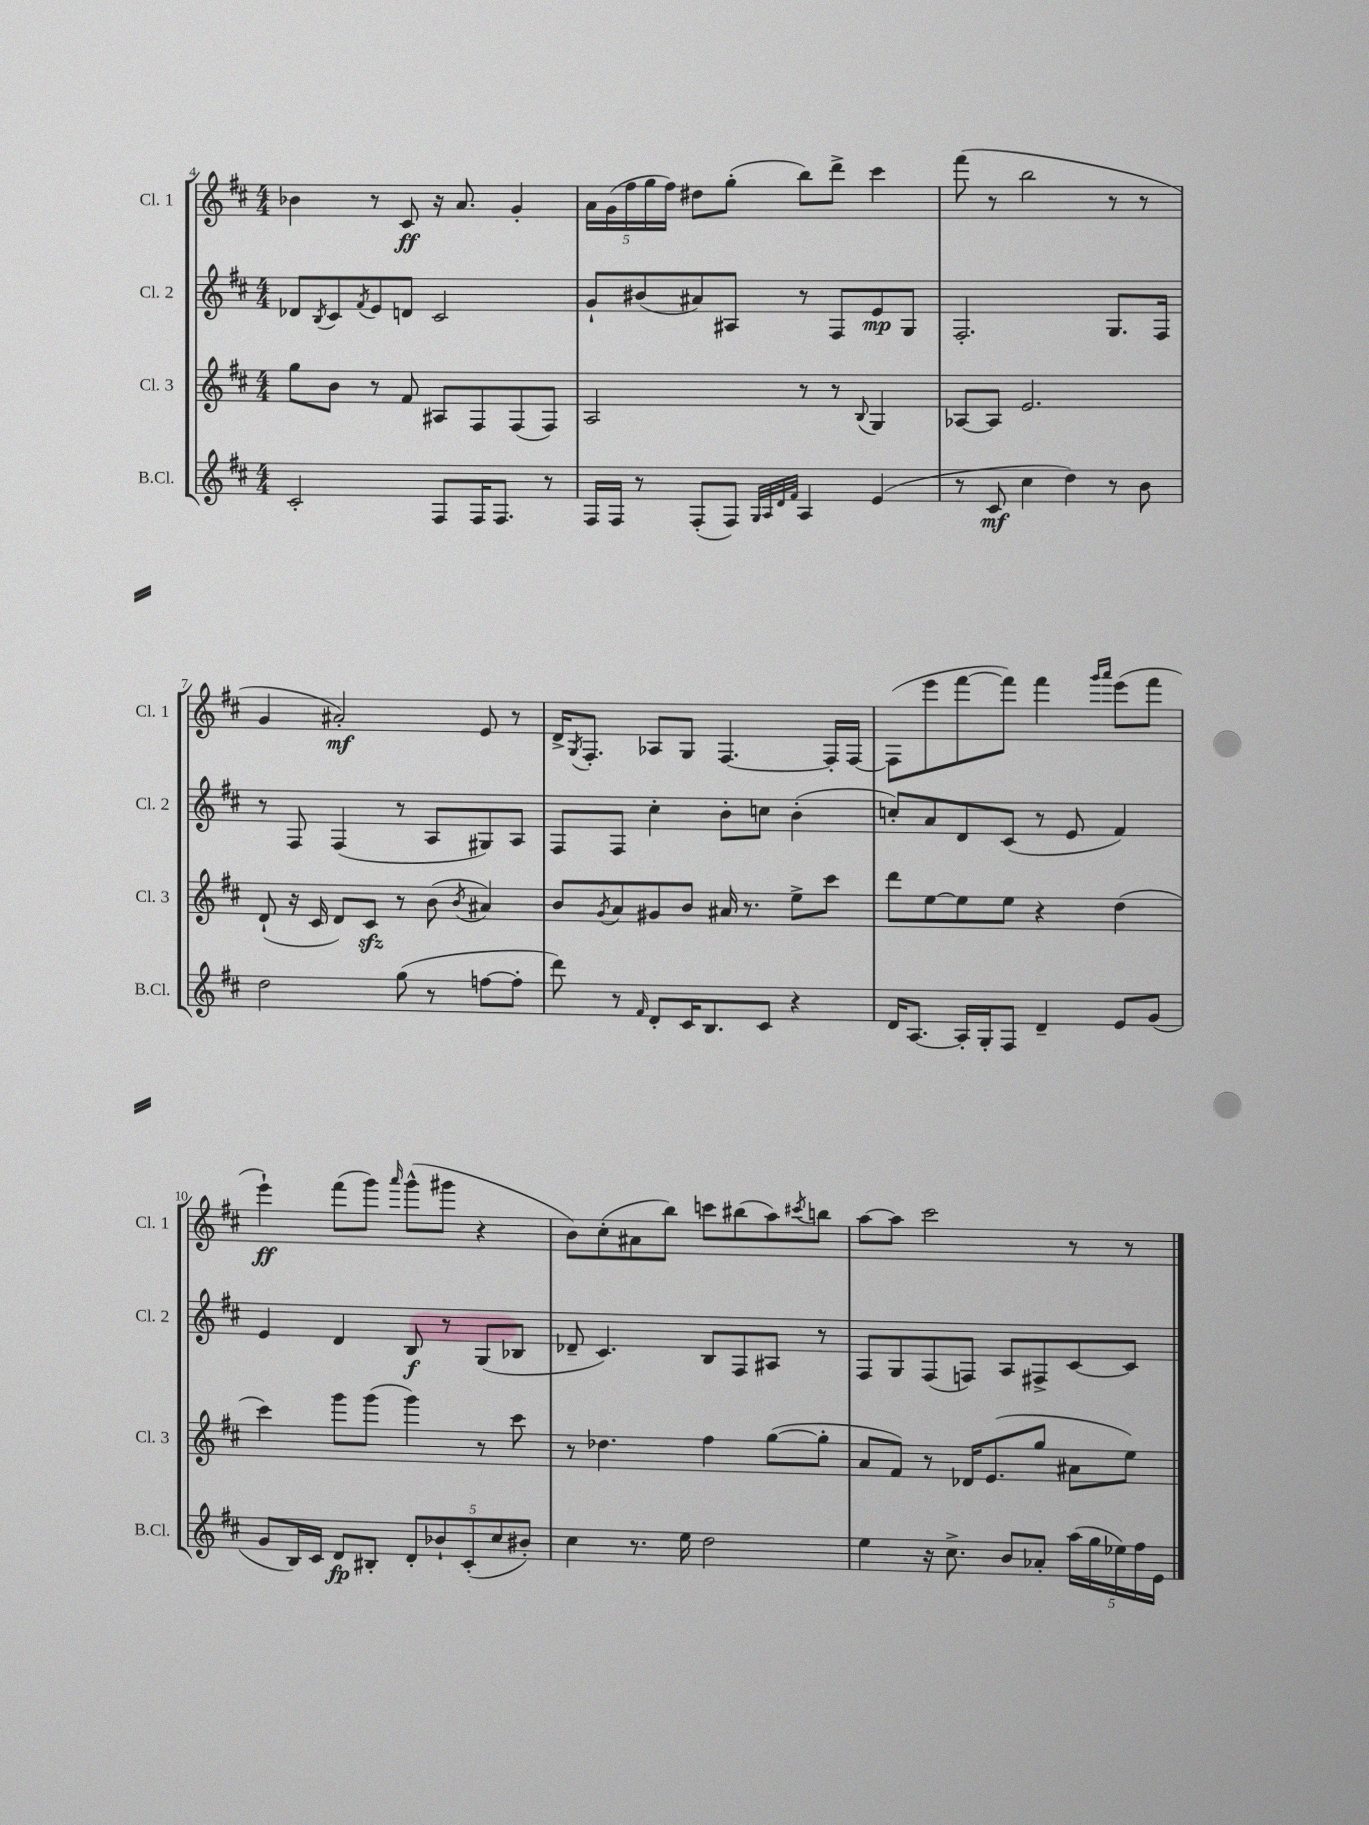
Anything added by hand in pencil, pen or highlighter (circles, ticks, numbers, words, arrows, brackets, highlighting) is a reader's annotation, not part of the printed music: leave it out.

**kern	**dynam	**kern	**kern	**dynam	**kern	**dynam
*part4	*part4	*part3	*part2	*part2	*part1	*part1
*staff4	*staff4	*staff3	*staff2	*staff2	*staff1	*staff1
*I"B.Cl.	*	*I"Cl. 3	*I"Cl. 2	*	*I"Cl. 1	*
*I'B.Cl.	*	*I'Cl. 3	*I'Cl. 2	*	*I'Cl. 1	*
*clefG2	*	*clefG2	*clefG2	*	*clefG2	*
*k[f#c#]	*	*k[f#c#]	*k[f#c#]	*	*k[f#c#]	*
*M4/4	*	*M4/4	*M4/4	*	*M4/4	*
=4	=4	=4	=4	=4	=4	=4
2c#'/	.	8gg\L	8d-X/L	.	4b-X\	.
.	.	.	8qB/	.	.	.
.	.	8b\J	8c#/	.	.	.
.	.	.	8qf#/	.	.	.
.	.	8r	8e/	.	8r	.
.	.	8f#/	8dn/J	.	8c#/	ff
8F#/L	.	8A#X/L	2c#/	.	16r	.
.	.	.	.	.	8.a/	.
16F#/K	.	8F#/	.	.	.	.
8.F#/J	.	.	.	.	.	.
.	.	(8F#/	.	.	4g'/	.
8r	.	8F#/J)	.	.	.	.
=5	=5	=5	=5	=5	=5	=5
16F#/LL	.	2A/	8g`/L	.	20a\LL	.
.	.	.	.	.	(20g\	.
16F#/JJ	.	.	.	.	.	.
.	.	.	.	.	20ff#\	.
8r	.	.	(8b#X/	.	.	.
.	.	.	.	.	20gg\	.
.	.	.	.	.	20ff#\JJ)	.
(8F#'/L	.	.	8a#X/)	.	8dd#X\L	.
8F#/J)	.	.	8A#X/J	.	(8gg'\J	.
32qqG/LLL	.	.	.	.	.	.
32qqA/	.	.	.	.	.	.
32qqd/	.	.	.	.	.	.
32qqf#/JJJ	.	.	.	.	.	.
4A/	.	8r	8r	.	8bb\L)	.
.	.	8r	8F#/L	.	8ddd^\J	.
.	.	8qqB/	.	.	.	.
(4e/	.	4G/	8e/	mp	4ccc#\	.
.	.	.	8G/J	.	.	.
=6	=6	=6	=6	=6	=6	=6
8r	.	[8A-X/L	2.F#'/	.	(8fff#\	.
8c#/	mf	8A-/J]	.	.	8r	.
4cc#\	.	2.e/	.	.	2bb\	.
4dd\)	.	.	.	.	.	.
8r	.	.	8.G/L	.	8r	.
8b\	.	.	.	.	8r	.
.	.	.	16F#/Jk	.	.	.
!!LO:LB:g=z
=7	=7	=7	=7	=7	=7	=7
2dd\	.	(8d`/	8r	.	4g/	.
.	.	16r	8F#/	.	.	.
.	.	16c#/	.	.	.	.
.	.	8d/L)	(4F#/	.	2a#X'/)	mf
.	.	8c#zz/J	.	.	.	.
(8gg\	.	8r	8r	.	.	.
8r	.	(8b\	8A/L	.	.	.
.	.	8qb/	.	.	.	.
[8ffn\L	.	4a#X/)	8G#X/)	.	8e/	.
8ff'\J]	.	.	8A/J	.	8r	.
=8	=8	=8	=8	=8	=8	=8
8ddd\)	.	8b/L	8F#/L	.	16d^/KL	.
.	.	.	.	.	8qG/	.
.	.	.	.	.	8.F#'/J	.
.	.	8qg/	.	.	.	.
8r	.	8a/	8F#/J	.	.	.
16qqf#/	.	.	.	.	.	.
8d'/L	.	8g#X/	4cc#'\	.	8A-X/L	.
16c#/K	.	8b/J	.	.	8G/J	.
8.B/	.	.	.	.	.	.
.	.	16a#X/	8b'\L	.	[4.F#/	.
.	.	8.r	.	.	.	.
8c#/J	.	.	8ccn\J	.	.	.
4r	.	8ee^\L	(4b'\	.	.	.
.	.	8ccc#\J	.	.	16F#'/LL]	.
.	.	.	.	.	[16F#/JJ	.
=9	=9	=9	=9	=9	=9	=9
16d/KL	.	8ddd\L	8ccn'/L)	.	(8F#\L]	.
[8.A/J	.	.	.	.	.	.
.	.	[8ee\	8a/	.	8eee\	.
16A'/LL]	.	8ee\]	8d/	.	[8fff#\	.
16G'/J	.	.	.	.	.	.
8F#/J	.	8ee\J	(8c#/J	.	8fff#\J])	.
4d~/	.	4r	8r	.	4fff#\	.
.	.	.	8e/	.	.	.
.	.	.	.	.	16qqggg/LL	.
.	.	.	.	.	16qqaaa/JJ	.
8e/L	.	(4dd\	4f#/)	.	(8eee\L	.
(8g/J	.	.	.	.	8fff#\J	.
!!LO:LB:g=z
=10	=10	=10	=10	=10	=10	=10
8g/L	.	4ccc#\)	4e/	.	4eee`\)	ff
16B/L)	.	.	.	.	.	.
16c#/JJ	.	.	.	.	.	.
8d/L	fp	8ggg\L	4d/	.	(8fff#\L	.
8B#X'/J	.	(8ggg\J	.	.	8ggg\J)	.
.	.	.	.	.	16qqaaa/	.
10d'/L	.	4ggg\)	8B/	f	(8ggg^^\L	.
10b-X`/	.	.	.	.	.	.
.	.	.	8r	.	8ggg#X\J	.
(10c#'/	.	.	.	.	.	.
.	.	8r	(8G/L	.	4r	.
10cc#/	.	.	.	.	.	.
.	.	8ccc#\	8B-X/J	.	.	.
10b#X'/J)	.	.	.	.	.	.
=11	=11	=11	=11	=11	=11	=11
4cc#\	.	8r	8d-X~/	.	8b\L)	.
.	.	4.dd-X\	4.c#/)	.	(8cc#'\	.
8.r	.	.	.	.	8a#X\	.
.	.	.	.	.	8bb\J)	.
16ee\	.	.	.	.	.	.
2dd\	.	4ff#\	8B/L	.	8cccn\L	.
.	.	.	8F#/	.	(8bb#X\	.
.	.	([8gg\L	8A#X/J	.	8aa\)	.
.	.	.	.	.	8qccc#X/	.
.	.	8gg'\J]	8r	.	8bbn\J	.
=12	=12	=12	=12	=12	=12	=12
4ee\	.	8a/L	8F#/L	.	[8aa\L	.
.	.	8f#/J)	8G/	.	8aa\J]	.
16r	.	8r	(8F#/	.	2ccc#\	.
8.cc#^\	.	.	.	.	.	.
.	.	16d-X/KL	8Fn/J)	.	.	.
.	.	(8.e/	.	.	.	.
8b/L	.	.	8A/L	.	.	.
8a-X'/J	.	8gg/J	8F#X^/	.	.	.
(20aa\LL	.	8a#X\L	[8c#/	.	8r	.
20gg\	.	.	.	.	.	.
20ee-X\)	.	.	.	.	.	.
.	.	8ee\J)	8c#/J]	.	8r	.
20ff#\	.	.	.	.	.	.
20e\JJ	.	.	.	.	.	.
==	==	==	==	==	==	==
*-	*-	*-	*-	*-	*-	*-
